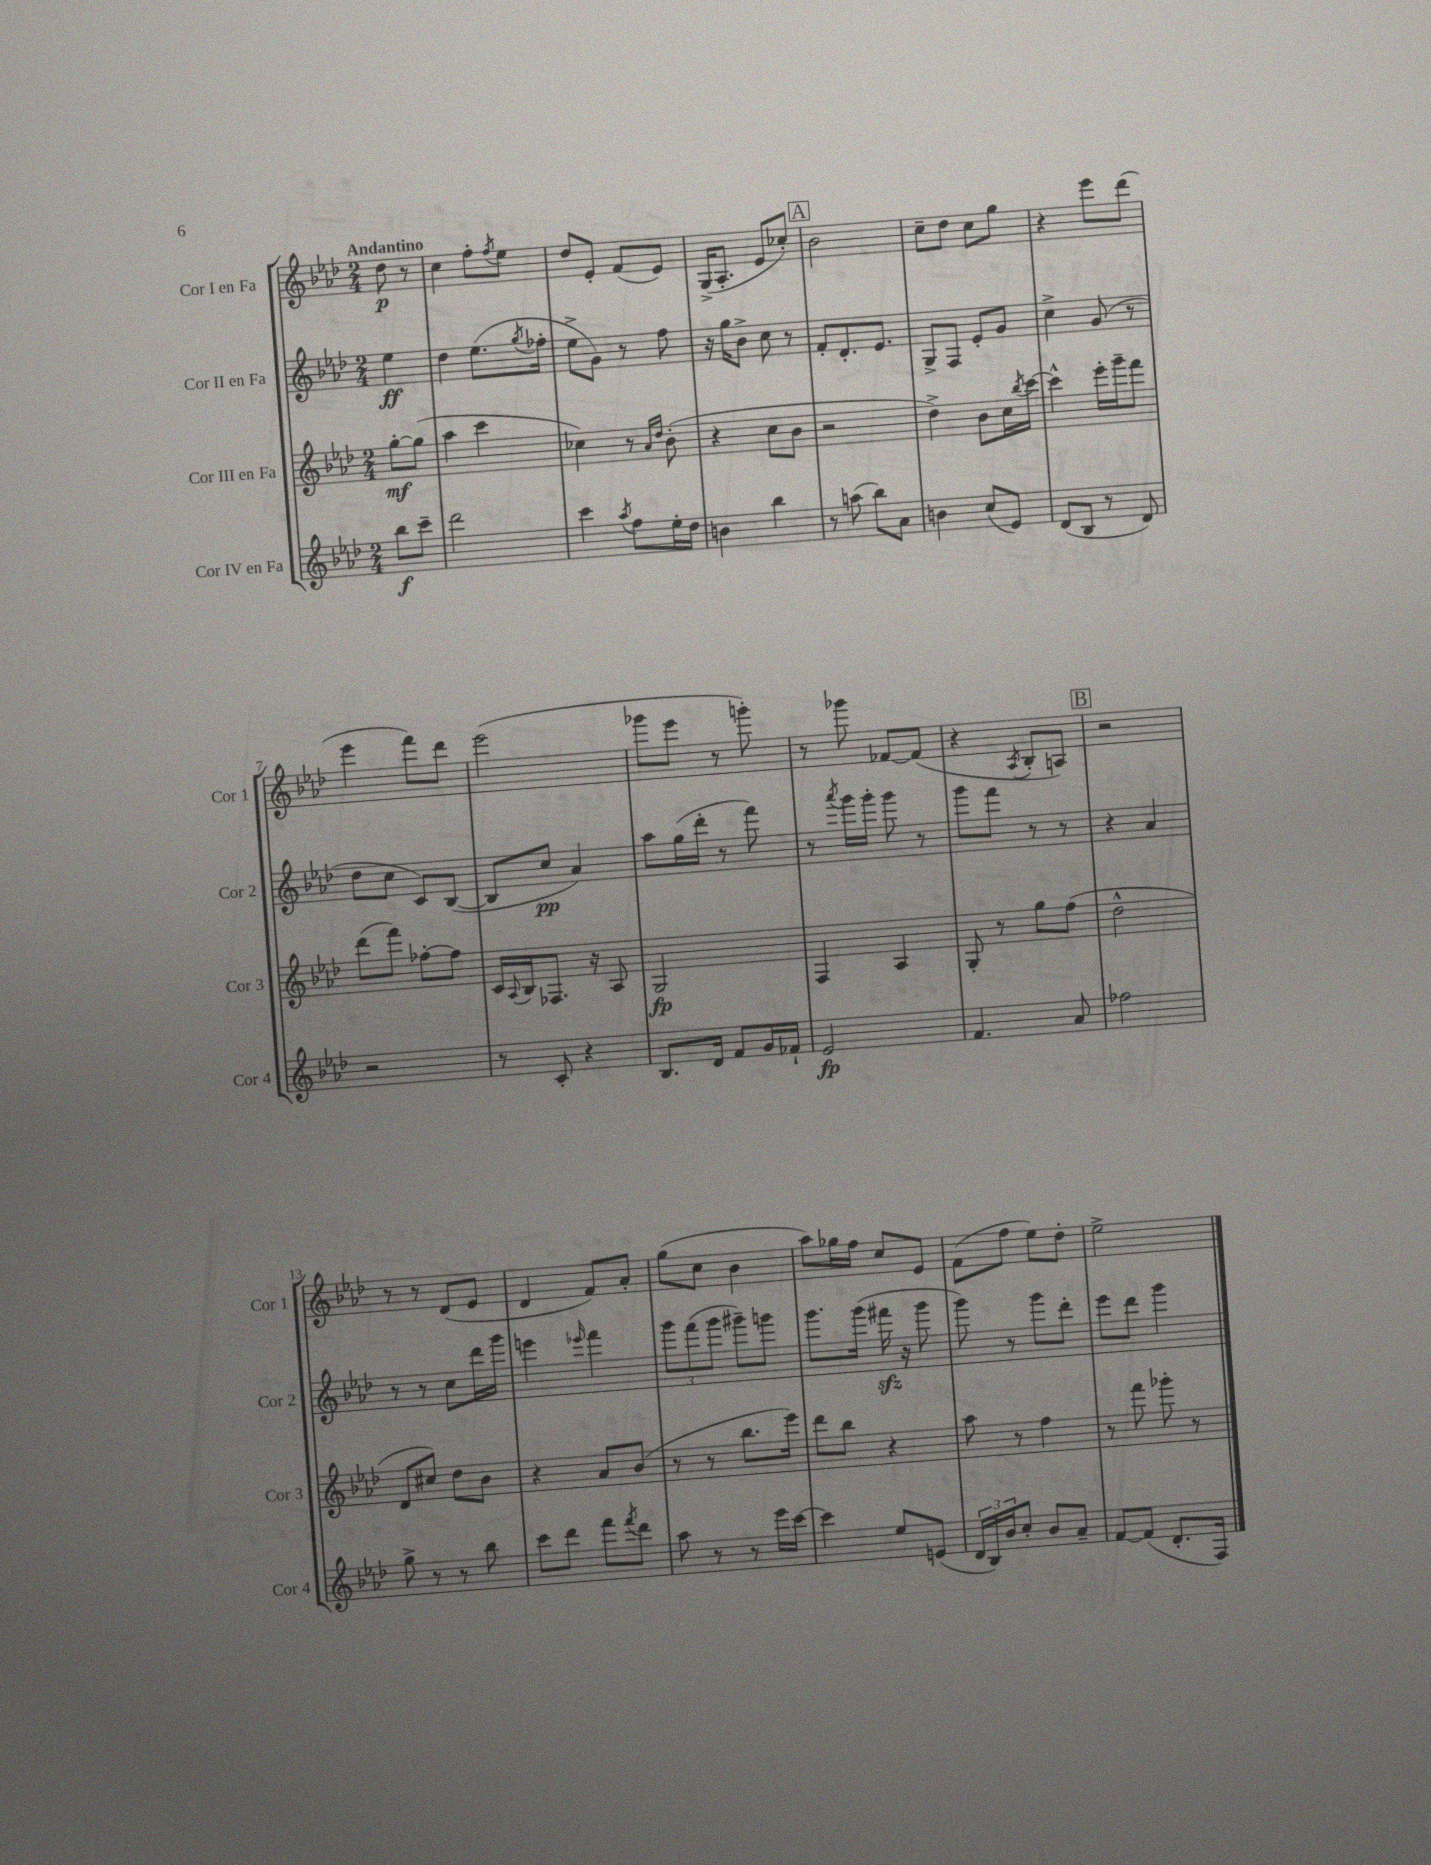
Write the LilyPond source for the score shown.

<<
\new StaffGroup <<
\new Staff = "s0" \with { instrumentName = "Cor I en Fa" shortInstrumentName = "Cor 1" } {
    \clef treble \key aes \major \numericTimeSignature \time 2/4 \partial 4 \tempo "Andantino"
    des''8\p r8 |
    c''4 f''8-. \acciaccatura { f''8 } ees''8 |
    des''8 ees'8-. f'8( ees'8) |
    g16->( aes8.-. ees'8 ces''8-.) |
    \mark \markup { \box "A" } bes'2 |
    c''8-- des''8 c''8 g''8 |
    r4 ees'''8 des'''8( |
    ees'''4 f'''8) des'''8 |
    ees'''2( |
    ges'''8 ees'''8 r8 g'''8-.) |
    r8 ges'''8 fes'8~ fes'8( |
    r4 \acciaccatura { aes8 } bes8-. a8) |
    \mark \markup { \box "B" } r2 |
    r8 r8 des'8( ees'8 |
    des'4 f'8) aes'8-. |
    g''8( c''8 bes'4 |
    aes''8) ges''16 f''16 c''8 ees'8 |
    f'8( f''8 ees''8) des''8-. |
    ees''2-> \bar "|." |
}
\new Staff = "s1" \with { instrumentName = "Cor II en Fa" shortInstrumentName = "Cor 2" } {
    \clef treble \key aes \major \numericTimeSignature \time 2/4 \partial 4
    ees''4\ff |
    des''4 ees''8.( \acciaccatura { g''8 } fes''16-. |
    ees''8-> g'8) r8 f''8 |
    r16 g''16 bes'8-> c''8 r8 |
    \mark \markup { \box "A" } f'8-. des'8.-. ees'8. |
    g8-> f8 ees'8-. g'8 |
    c''4-> g'8( r8 |
    des''8 c''8 c'8) bes8~( |
    bes8 c''8\pp aes'4) |
    aes''8 g''16( des'''16-. r8 f'''8) |
    r8 \acciaccatura { aes'''8 } g'''16 g'''16-. g'''8 r8 |
    g'''8 f'''8 r8 r8 |
    \mark \markup { \box "B" } r4 aes'4 |
    r8 r8 c''8 des'''16 g'''16 |
    e'''4 \grace { ees'''16 } f'''4 |
    \tuplet 3/2 { g'''8 f'''8( g'''8 } gis'''8--) g'''8 |
    g'''8. g'''16( fis'''16\sfz r16 g'''8 |
    g'''8) r8 g'''8 des'''8-. |
    ees'''8 des'''8 g'''4 \bar "|." |
}
\new Staff = "s2" \with { instrumentName = "Cor III en Fa" shortInstrumentName = "Cor 3" } {
    \clef treble \key aes \major \numericTimeSignature \time 2/4 \partial 4
    g''8~-.\mf g''8( |
    aes''4 c'''4 |
    ces''4) r8 \grace { aes'16 des''16 } bes'8-.( |
    r4 c''8 bes'8 |
    \mark \markup { \box "A" } r2 |
    des''4->) bes'8 c''16 \acciaccatura { bes''8 } c'''16~ |
    c'''4-^ ees'''16-. g'''16-- f'''8 |
    des'''8( f'''8) fes''8~-. fes''8 |
    c'16 \appoggiatura { aes8 } bes16 fes8. r16 aes8 |
    g2\fp |
    f4 aes4 |
    g8-. r8 g''8 f''8( |
    \mark \markup { \box "B" } des''2-^ |
    des'8 cis''8) des''8 bes'8 |
    r4 aes'8 bes'8( |
    r8 r8 bes''8. ees'''16) |
    des'''8 bes''8 r4 |
    aes''8 r8 f''4 |
    r8 f'''8 ges'''8-. r8 \bar "|." |
}
\new Staff = "s3" \with { instrumentName = "Cor IV en Fa" shortInstrumentName = "Cor 4" } {
    \clef treble \key aes \major \numericTimeSignature \time 2/4 \partial 4
    bes''8\f c'''8-- |
    des'''2 |
    c'''4 \acciaccatura { aes''8 } f''8 ees''16-. des''16 |
    b'4 bes''4 |
    \mark \markup { \box "A" } r8 a''8( bes''8) aes'8 |
    b'4 c''8( ees'8) |
    des'8( bes8 r8 des'8) |
    r2 |
    r8 c'8-. r4 |
    bes8. des'16 f'8 g'16 fes'16-! |
    ees'2\fp |
    f'4. aes'8 |
    \mark \markup { \box "B" } fes''2 |
    g''8-> r8 r8 bes''8 |
    c'''8 des'''8 f'''8 \acciaccatura { f'''8 } des'''8 |
    aes''8 r8 r8 ees'''16 c'''16~ |
    c'''4 ees''8 e'8( |
    \tuplet 3/2 { des'16 bes16) bes'16 } c''8-. bes'8 aes'8-- |
    f'8~ f'8( des'8.-. f16) \bar "|." |
}
>>
>>
